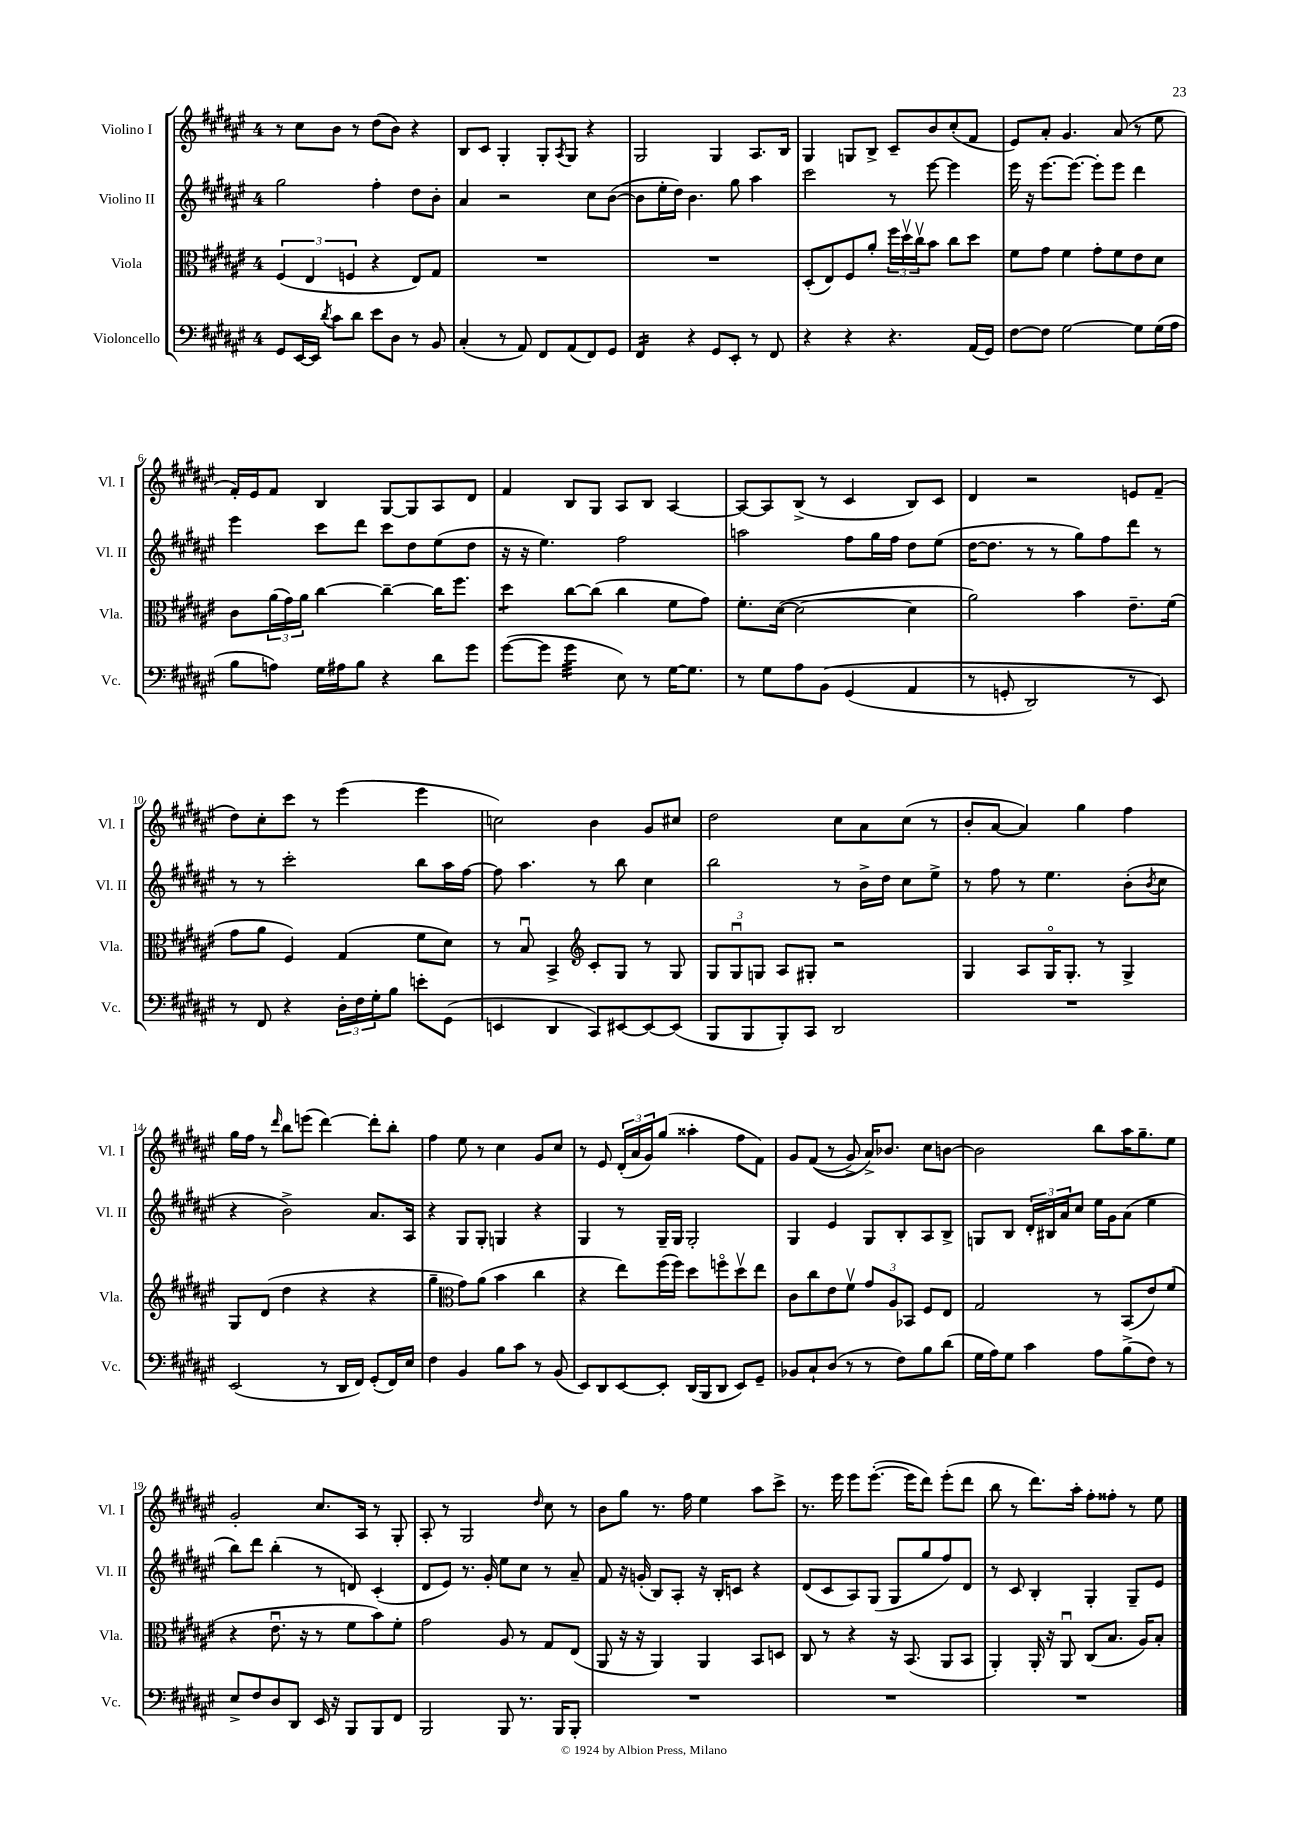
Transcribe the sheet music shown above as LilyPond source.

<<
\new StaffGroup <<
\new Staff = "s0" \with { instrumentName = "Violino I" shortInstrumentName = "Vl. I" } {
    \clef treble \key fis \major \once \override Staff.TimeSignature.style = #'single-digit \time 4/4
    r8 cis''8 b'8 r8 dis''8( b'8) r4 |
    b8 cis'8 gis4-. gis8-. \acciaccatura { ais8 } gis8 r4 |
    gis2 gis4 ais8. b16 |
    gis4 g8 b8-> cis'8-- b'8 cis''8-.( fis'8 |
    eis'8) ais'8-. gis'4. ais'8( r8 eis''8 |
    fis'16-.) eis'16 fis'8 b4 gis8~ gis8 ais8 dis'8 |
    fis'4 b8 gis8 ais8 b8 ais4~ |
    ais8~ ais8 b8->( r8 cis'4 b8) cis'8 |
    dis'4 r2 e'8 fis'8--( |
    dis''8) cis''8-. cis'''8 r8 eis'''4( eis'''4 |
    c''2) b'4 gis'8 cis''8 |
    dis''2 cis''8 ais'8 cis''8( r8 |
    b'8-. ais'8~ ais'4) gis''4 fis''4 |
    gis''16 fis''16 r8 \grace { dis'''16 } b''8 e'''8( dis'''4~) dis'''8-. b''8-. |
    fis''4 eis''8 r8 cis''4 gis'8 cis''8 |
    r8 eis'8 \tuplet 3/2 { dis'16-.( ais'16 gis'16) } gis''8( aisis''4-. fis''8 fis'8) |
    gis'8 fis'8(\( r8 gis'8->) ais'16->\) bes'8. cis''8 b'8~ |
    b'2 b''8 ais''16 gis''8.-- eis''8 |
    gis'2-. cis''8. ais16 r8 gis8-. |
    ais8-. r8 gis2 \grace { dis''16 } cis''8 r8 |
    b'8 gis''8 r8. fis''16 eis''4 ais''8 cis'''8-> |
    r8. eis'''16 eis'''8 eis'''8.~-.( eis'''16 dis'''8) eis'''8-.( dis'''8 |
    b''8 r8 dis'''8.) ais''16-. fis''8-. fisis''8-. r8 eis''8 \bar "|." |
}
\new Staff = "s1" \with { instrumentName = "Violino II" shortInstrumentName = "Vl. II" } {
    \clef treble \key fis \major \once \override Staff.TimeSignature.style = #'single-digit \time 4/4
    gis''2 fis''4-. dis''8 b'8-. |
    ais'4 r2 cis''8 b'8~( |
    b'8 eis''16-. dis''16) b'4. gis''8 ais''4 |
    cis'''2 r8 eis'''8~ eis'''4 |
    eis'''16 r16 eis'''8.~ eis'''8.~ eis'''8-. eis'''8 dis'''4 |
    eis'''4 cis'''8 dis'''8 cis'''8 dis''8 eis''8( dis''8 |
    r16 r16 eis''4.) fis''2 |
    a''2 fis''8 gis''16 fis''16 dis''8 eis''8( |
    dis''16~ dis''8. r8 r8 gis''8) fis''8 dis'''8 r8 |
    r8 r8 cis'''2-. b''8 ais''16 fis''16~ |
    fis''8 ais''4. r8 b''8 cis''4 |
    b''2 r8 b'16-> dis''16 cis''8 eis''8-> |
    r8 fis''8 r8 eis''4. b'8-.( \acciaccatura { b'8 } cis''8 |
    r4 b'2->) ais'8. ais16 |
    r4 gis8 gis8-. g4 r4 |
    gis4 r8 gis16-- gis16 gis2-. |
    gis4 eis'4 gis8 b8-. ais8 b8-> |
    g8 b8 \tuplet 3/2 { dis'16-. bis16 ais'16 } cis''8 eis''16 gis'16 ais'8( eis''4 |
    b''8) dis'''8 b''4-.( r8 d'8) cis'4-.( |
    dis'8 eis'8) r8. gis'16-. eis''8 cis''8 r8 ais'8-- |
    fis'8 r16 g'16-.( b8) ais8-. r16 b16-. c'8 r4 |
    dis'8( cis'8 ais8) gis8( gis8 gis''8 fis''8) dis'8 |
    r8 cis'8 b4-. gis4-. gis8-- eis'8 \bar "|." |
}
\new Staff = "s2" \with { instrumentName = "Viola" shortInstrumentName = "Vla." } {
    \clef alto \key fis \major \once \override Staff.TimeSignature.style = #'single-digit \time 4/4
    \tuplet 3/2 { fis4( eis4 f4 } r4 eis8) gis8 |
    R1 |
    R1 |
    dis8-.( eis8) fis8 ais'8-. \tuplet 3/2 { fis''16 dis''16\upbow cis''16\upbow } b'8 cis''8 dis''8 |
    fis'8 gis'8 fis'4 gis'8-. fis'8 eis'8 dis'8 |
    cis'8 \tuplet 3/2 { ais'16( gis'16) ais'16 } cis''4~ cis''4~-- cis''16 fis''8. |
    dis''4:8 cis''8~ cis''8( cis''4 fis'8 gis'8) |
    fis'8.-. dis'16~( dis'2~ dis'4 |
    ais'2) b'4 eis'8.-- fis'16( |
    gis'8 ais'8 fis4) gis4( fis'8 dis'8) |
    r8 b8\downbow b,4-> \clef treble cis'8-. gis8 r8 gis8 |
    \tuplet 3/2 { gis8 gis8\downbow g8 } ais8 gis8-. r2 |
    gis4 ais8 gis16\flageolet gis8.-. r8 gis4-> |
    gis8 dis'8( dis''4 r4 r4 |
    gis''4-- \clef alto gis'8) ais'8( b'4 cis''4 |
    r4 eis''8) fis''16( fis''16) dis''8 f''8\flageolet dis''8\upbow eis''8 |
    cis'8 cis''8 eis'8 fis'8\upbow \tuplet 3/2 { gis'8 ais8 bes,8 } fis8 eis8 |
    gis2 r8 b,8( eis'8) fis'8( |
    r4 eis'8.\downbow r16 r8 fis'8 b'8) fis'8-. |
    gis'2 ais8 r8 gis8 eis8( |
    ais,8 r16 r16 ais,4) ais,4 b,8 d8 |
    cis8 r8 r4 r16 b,8.( ais,8 b,8 |
    ais,4-.) ais,16-. r16 ais,8\downbow cis8( b8. ais16) b8-. \bar "|." |
}
\new Staff = "s3" \with { instrumentName = "Violoncello" shortInstrumentName = "Vc." } {
    \clef bass \key fis \major \once \override Staff.TimeSignature.style = #'single-digit \time 4/4
    gis,8 eis,16~ eis,16 \acciaccatura { dis'8 } cis'8 dis'8 eis'8 dis8 r8 b,8 |
    cis4-.( r8 ais,8) fis,8 ais,8( fis,8) gis,8 |
    fis,4:16 r4 gis,8 eis,8-. r8 fis,8 |
    r4 r4 r4. ais,16( gis,16) |
    fis8~ fis8 gis2~ gis8 gis16( ais16 |
    b8 a8) gis16 ais16 b8 r4 dis'8 gis'8 |
    gis'8~( gis'8 gis'4:32 eis8) r8 gis16~ gis8. |
    r8 gis8 ais8 b,8\( gis,4( ais,4 |
    r8 g,8-. dis,2) r8 eis,8\) |
    r8 fis,8 r4 \tuplet 3/2 { dis16-. fis16 gis16-. } b8 e'8-. gis,8( |
    e,4 dis,4 cis,8) eis,8~ eis,8~ eis,8( |
    b,,8 b,,8 b,,8-.) cis,8 dis,2 |
    R1 |
    eis,2( r8 dis,16 fis,16) gis,8-.( fis,16) eis16 |
    fis4 b,4 b8 cis'8 r8 b,8( |
    eis,8) dis,8 eis,8~ eis,8-. dis,16( b,,16 dis,8 eis,8) gis,8-- |
    bes,8 cis8-! dis8( r8 r8 fis8) b8 dis'8( |
    gis16 ais16) gis8 cis'4 ais8 b8->( fis8) r8 |
    eis8-> fis8 dis8 dis,8 eis,16 r16 b,,8 b,,8 fis,8 |
    b,,2 b,,8 r8. b,,16 b,,8-. |
    R1 |
    R1 |
    R1 \bar "|." |
}
>>
>>
